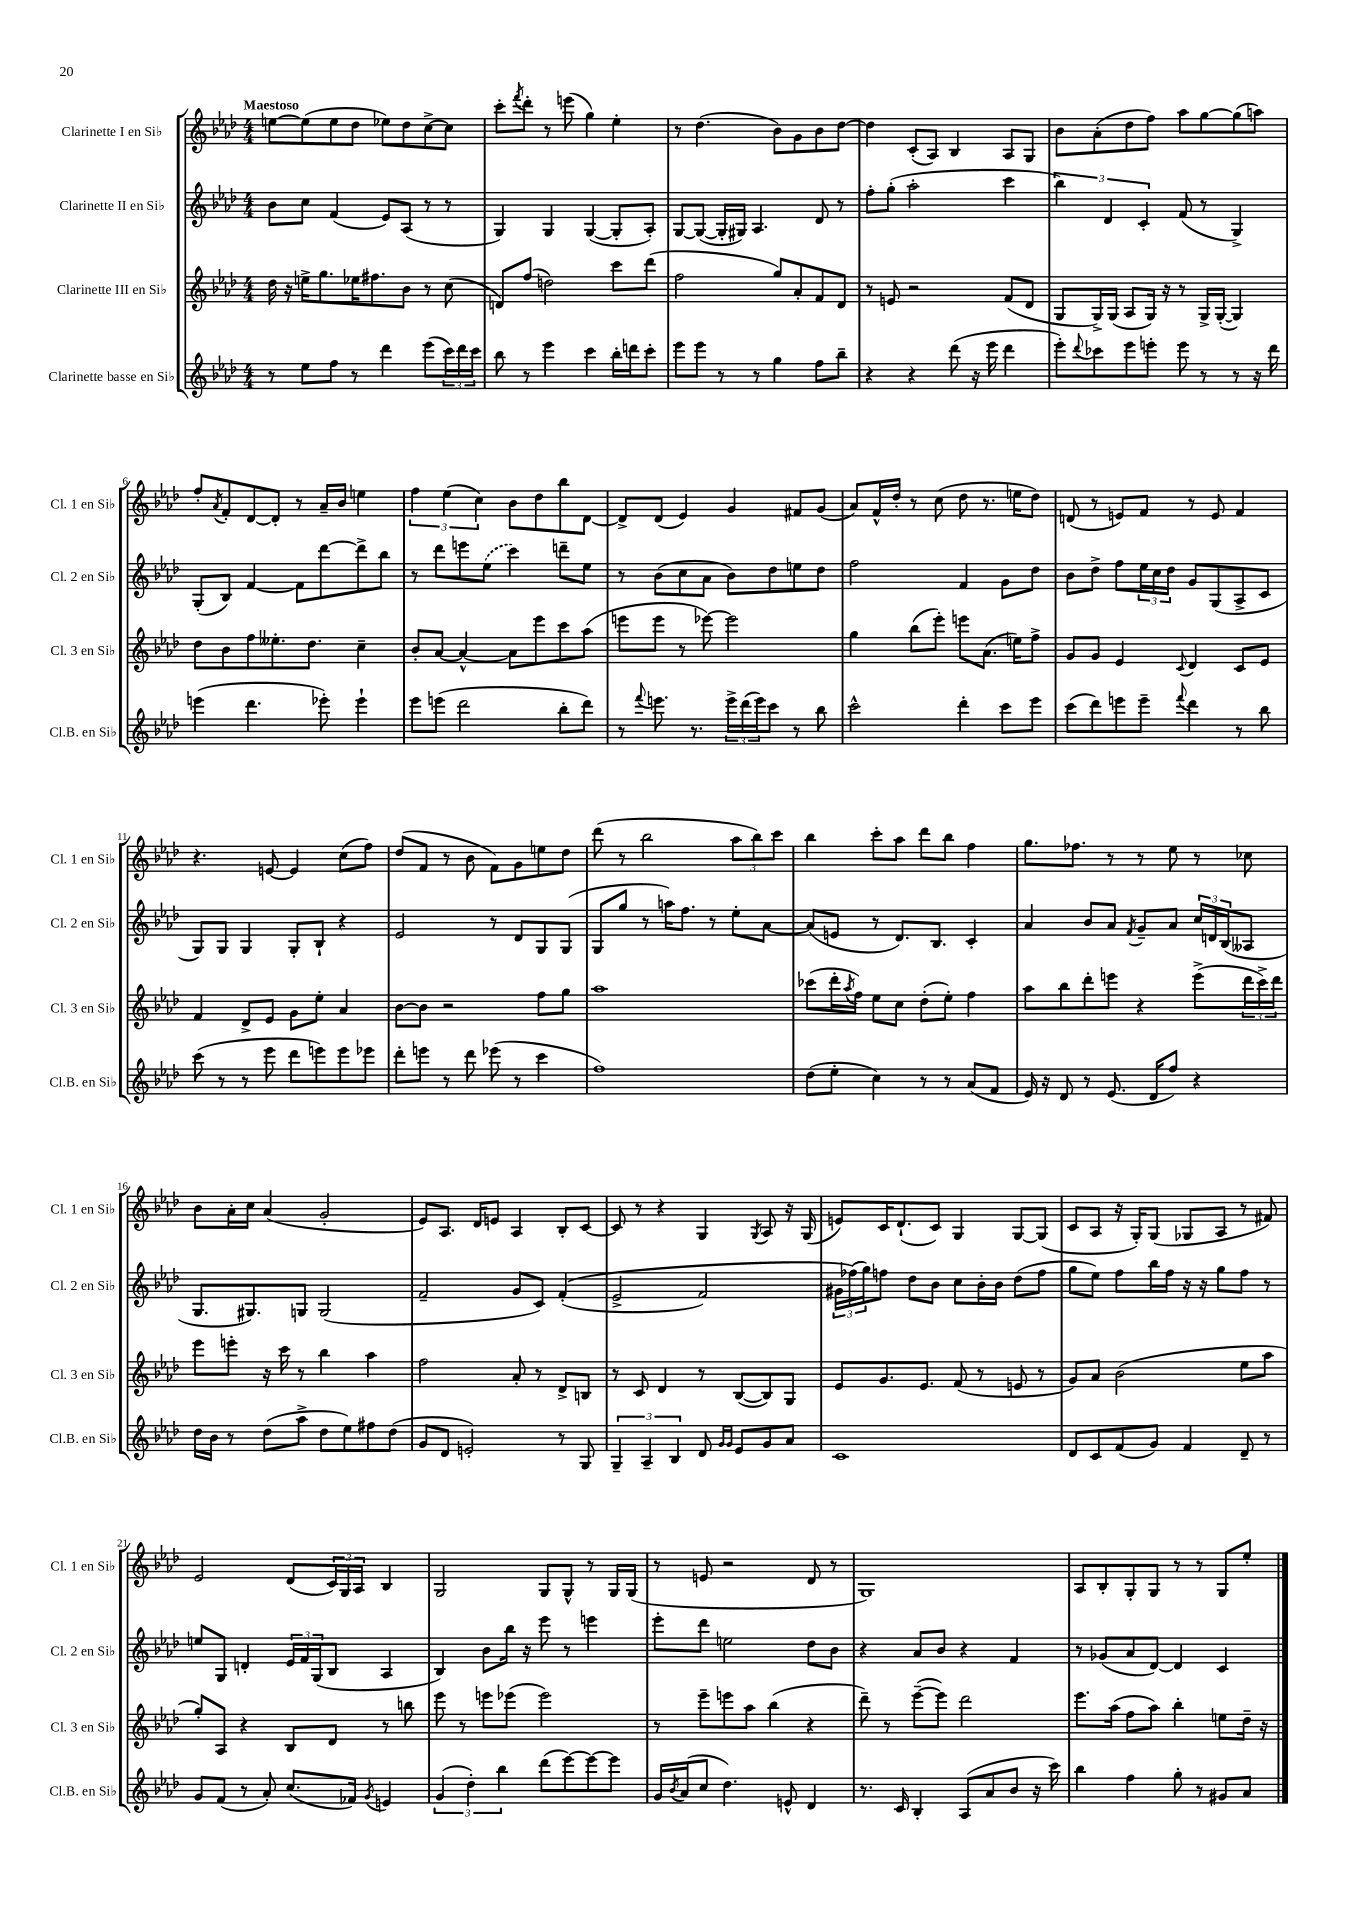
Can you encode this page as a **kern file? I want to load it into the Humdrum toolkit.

**kern	**kern	**kern	**kern
*part4	*part3	*part2	*part1
*staff4	*staff3	*staff2	*staff1
*I"Clarinette basse en Si♭	*I"Clarinette III en Si♭	*I"Clarinette II en Si♭	*I"Clarinette I en Si♭
*I'Cl.B. en Si♭	*I'Cl. 3 en Si♭	*I'Cl. 2 en Si♭	*I'Cl. 1 en Si♭
*clefG2	*clefG2	*clefG2	*clefG2
*k[b-e-a-d-]	*k[b-e-a-d-]	*k[b-e-a-d-]	*k[b-e-a-d-]
*M4/4	*M4/4	*M4/4	*M4/4
=1	=1	=1	=1
!	!	!	!LO:TX:a:B:t=Maestoso
8r	16dd-\	8b-\L	[8een\L
.	16r	.	.
8ee-\L	16een^\KL	8cc\J	(8ee\]
.	8.gg\	.	.
8ff\J	.	(4f/	8ee\
8r	16ee-X\K	.	8dd-\J
.	8.ff#X\	.	.
4ddd-\	.	8e-/L)	8ee-X\L)
.	8b-\J	(8A-/J	8dd-\
(8eee-\L	8r	8r	[8cc^\
24ccc\L)	(8cc\	8r	8cc\J]
24ddd-\	.	.	.
24ccc\JJ	.	.	.
=2	=2	=2	=2
8bb-\	8dn/L)	4G/)	8ccc'\L
.	.	.	8qfff/
8r	(8ff/J	.	8ddd-'\J
4eee-\	2ddn\)	4G/	8r
.	.	.	(8eeen\
4ccc\	.	([4G/	4gg\)
16bb-'\LL	8ccc\L	8G'/L]	4ee-'\
16dddn\J	.	.	.
8ccc'\J	(8ddd-\J	8A-'/J)	.
=3	=3	=3	=3
8eee-\L	2ff\	[8G/L	8r
8eee-\J	.	(8G/J_	(4.dd-\
8r	.	16G'/LL]	.
.	.	16G#X/JJ)	.
8r	.	4.A-/	.
4gg\	8gg/L)	.	8b-\L)
.	8a-'/	.	8g\
8ff\L	8f/	8d-/	8b-\
8bb-~\J	8d-/J	8r	[8dd-\J
=4	=4	=4	=4
4r	8r	8ff'\L	4dd-\]
.	8en/	(8gg'\J	.
4r	2r	2aa-'\	(8c'/L
.	.	.	8A-/J)
(8ddd-\	.	.	4B-/
16r	.	.	.
16eee-\	.	.	.
4ddd-\	(8f/L	4ccc\	8A-/L
.	8d-/J	.	8G/J
=5	=5	=5	=5
8eee-'\L)	8G/L	6bb-\)	8b-\L
8qqddd-/	.	.	.
8ccc-X\	16G^/L)	.	(8a-'\
.	.	6d-/	.
.	(16G/JJ	.	.
8eee-\	8A-/L	.	8dd-\
.	.	6c'/	.
8eeen'\J	16G/Jk)	.	8ff\J)
.	16r	.	.
8eee\	8r	(8f/	8aa-\L
8r	16G^/LL	8r	[8gg\
.	([16G'/JJ	.	.
8r	4G/])	4G^/)	(8gg\]
16r	.	.	8aan\J)
16ddd-\	.	.	.
!!LO:LB:g=z
=6	=6	=6	=6
(4eeen\	8dd-\L	(8G'/L	8ff'/L
.	.	.	8qa-/
.	8b-\	8B-/J)	8f'/
4.ddd-\	8ff\	[4f/	[8d-/
.	8.ee--X'\	.	8d-'/J]
.	.	8f\L]	8r
.	8.dd-\J	.	.
8eee-X'\)	.	[8ddd-\	16a-~/LL
.	.	.	16b-/JJ
4eee-`\	4cc~\	8ddd-^\]	4een\
.	.	8bb-\J	.
=7	=7	=7	=7
8eee-\L	8b-'/L	8r	6ff\
(8eeen\J	[8a-/J	8ddd-\L	.
.	.	.	(6ee-\
2ddd-\	4a-^^/_	8eeen\	.
.	.	.	6cc\)
.	.	(8ee-\J	.
.	8a-\L]	4ccc\)	8b-\L
.	8eee-\	.	8dd-\
8bb-'\L	8ccc\	8dddn~\L	8bb-\
8ddd-\J)	(8aa-\J	8ee-\J	[8d-\J
=8	=8	=8	=8
8r	8eeen\L	8r	8d-^/L]
8qqfff/	.	.	.
8.eeen\	8eee\J	(8b-\L	(8d-/J
.	8r	8cc\	4e-/)
8.r	.	.	.
.	[8eee-X\)	8a-\J	.
24eee^\LL	2eee-\]	8b-\L)	4g/
(24ddd-\	.	.	.
24eee\J)	.	.	.
8ccc\J	.	8dd-\	.
8r	.	8een\	8f#X/L
8bb-\	.	8dd-\J	(8g/J
=9	=9	=9	=9
2ccc^^\	4gg\	2ff\	8a-/L)
.	.	.	16f^^/L
.	.	.	16dd-'/JJ
.	(8bb-\L	.	8r
.	8eee-'\J)	.	(8cc\
4ddd-'\	8eeen\L	4f/	8dd-\
.	(8.a-\J	.	8.r
8ccc\L	.	8g\L	.
.	16een\KL)	.	16een\KL
8eee-\J	8ff^\J	8dd-\J	8dd-\J)
=10	=10	=10	=10
(8ccc\L	8g/L	8b-\L	(8dn/
8ddd-\)	8g/J	8dd-^\J	8r
8eeen\	4e-/	8ff\L	8en/L)
8eee~\J	.	24ee-\L	8f/J
.	.	24cc\	.
.	.	24dd-\JJ	.
8qqfff/	8qqc/	.	.
4ddd-\	4d-/	8g/L	8r
.	.	(8G/	8e/
8r	8c/L	8A-^/	4f/
8bb-\	8e-/J	8c/J	.
!!LO:LB:g=z
=11	=11	=11	=11
(8ccc\	4f/	8G/L)	4.r
8r	.	8G/J	.
8r	8d-^/L	4G/	.
8eee-\	8e-/J	.	[8en/
8ddd-\L	8g\L	8G'/L	4e/]
8eeen\)	8ee-'\J	8B-`/J	.
8eee\	4a-/	4r	(8cc\L
8eee-X\J	.	.	8ff\J)
=12	=12	=12	=12
8ddd-'\L	[8b-\L	2e-/	(8dd-/L
8eeen\J	8b-\J]	.	8f/J
8r	2r	.	8r
8ddd-\	.	.	8b-\
(8eee-X\	.	8r	8f\L)
8r	.	8d-/L	8g\
4ccc\	8ff\L	8G/	8een\
.	8gg\J	(8G/J	8dd-\J
=13	=13	=13	=13
1ff)	1aa-	8G/L	(8ddd-\
.	.	8gg/J	8r
.	.	8r	2bb-\
.	.	16aan\KL)	.
.	.	8.ff\J	.
.	.	8r	.
.	.	8ee-'\L	12aa-\L
.	.	.	12bb-\)
.	.	[8a-\J	.
.	.	.	12ccc\J
=14	=14	=14	=14
(8dd-\L	(8ccc-X\L	(8a-/L]	4bb-\
8ee-'\J	16ddd-'\L	8en/J	.
.	8qaa-/	.	.
.	16ff\JJ)	.	.
4cc\)	8ee-\L	8r	8ccc'\L
.	8cc\J	8.d-/L)	8aa-\J
8r	(8dd-'\L	.	8ddd-\L
.	.	8.B-/J	.
8r	8ee-'\J)	.	8bb-\J
(8a-/L	4ff\	4c'/	4ff\
8f/J	.	.	.
=15	=15	=15	=15
16e-/)	8aa-\L	4a-/	8.gg\L
16r	.	.	.
8d-/	8bb-\	.	.
.	.	.	8.ff-X\J
8r	8ddd-'\	8b-/L	.
(8.e-/	8eeen\J	8a-/J	8r
.	.	8qf/	.
.	4r	8g~/L	8r
16d-/KL	.	.	.
8ff/J)	.	8a-/J	8ee-\
4r	(8eee^\L	24cc/LL	8r
.	.	24dn/	.
.	.	(24B-/J	.
.	24ddd-\L	8A--X/J	8cc-X\
.	24ccc^\)	.	.
.	24ddd-\JJ	.	.
!!LO:LB:g=z
=16	=16	=16	=16
16dd-\LL	8eee-\L	8.G/L	8b-\L
16b-\JJ	.	.	.
8r	8eeen'\J	.	16a-'\L
.	.	8.G#X/)	16cc\JJ
(8dd-\L	16r	.	(4a-/
.	16ccc\	.	.
8aa-^\J	8r	8Gn/J	.
8dd-\L	4bb-\	(2G/	2g'/
8ee-\)	.	.	.
8ff#X\	4aa-\	.	.
(8dd-\J	.	.	.
=17	=17	=17	=17
8g/L	2ff\	2f~/	8e-/L)
8d-/J	.	.	8.A-/J
2en'/)	.	.	.
.	.	.	16d-/KL
.	.	.	8en/J
.	8a-'/	8g/L	4A-/
.	8r	8c/J)	.
8r	8d-^/L	((4f'/	8B-'/L
8G/	8Bn/J	.	[8c/J
=18	=18	=18	=18
6G~/	8r	2e-^/	8c/]
.	8c/	.	8r
6A-~/	.	.	.
.	4d-/	.	4r
6B-/	.	.	.
8d-/	8r	2f/)	4G/
16qqg/LL	.	.	.
16qqg/JJ	.	.	.
8e-/L	([8B-/L	.	.
.	.	.	8qG/
8g/	8B-/])	.	8A-/
8a-/J	8G/J	.	16r
.	.	.	(16G/
=19	=19	=19	=19
1c	8e-/L	24g#X\LL	8en/L)
.	.	(24ff-X\)	.
.	.	24gg\J)	.
.	8.g/	8ffn\J	16c/K
.	.	.	(8.d-`/
.	.	8dd-\L	.
.	8.e-/J	.	.
.	.	8b-\J	8c/J)
.	(8f/	8cc\L	4G/
.	8r	16b-'\L	.
.	.	16b-\JJ	.
.	8en/	(8dd-\L	[8G/L
.	8r	8ff\J	(8G/J]
=20	=20	=20	=20
8d-/L	8g/L)	8gg\L	8c/L
8c/	8a-/J	8ee-\J)	8A-/J
(8f/	(2b-\	8ff\L	16r
.	.	.	16G'/KL)
8g/J)	.	16bb-\L	(8G/J
.	.	16ff\JJ	.
4f/	.	16r	8G-X/L
.	.	16r	.
.	.	8gg\L	8A-/J
8d-~/	8ee-\L	8ff\J	8r
8r	8aa-\J	8r	8f#X/)
!!LO:LB:g=z
=21	=21	=21	=21
8g/L	8gg'/L)	8een/L	2e-/
(8f/J	8A-/J	8G/J	.
8r	4r	4dn'/	.
8a-'/)	.	.	.
(8.cc/L	8B-/L	24e-/LL	(8d-/L
.	.	24f/	.
.	.	(24G/J	.
.	8d-/J	8B-/J	24c/L)
.	.	.	24G/
16f-X/Jk)	.	.	.
.	.	.	24A-/JJ
8qg/	.	.	.
4en/	8r	4A-/	4B-/
.	8bbn\	.	.
=22	=22	=22	=22
(6g/	8eee-\	4B-/)	2G/
.	8r	.	.
6dd-'\)	.	.	.
.	8eeen\L	8b-\L	.
6bb-\	.	.	.
.	(8eee-X\J	16bb-\Jk	.
.	.	16r	.
(8ddd-\L	2eee-\)	8eee-\	8G/L
[8eee-\)	.	8r	8G^^/J
8eee-\_	.	4eeen\	8r
8eee-\J]	.	.	16G/LL
.	.	.	(16G/JJ
=23	=23	=23	=23
16g/LL	8r	8eee-'\L	8r
8qb-/	.	.	.
(16a-/J	.	.	.
8cc/J	8eee-~\L	8ddd-\J	8en/
4.dd-\)	8eeen\	2een\	2r
.	8aa-\J	.	.
.	(4bb-\	.	.
8en^^/	.	.	.
4d-/	4r	8dd-\L	8d-/
.	.	8b-\J	8r
=24	=24	=24	=24
8.r	8ddd-~\)	4r	1G)
.	8r	.	.
16c/	.	.	.
4B-'/	([8eee-~\L	8a-/L	.
.	8eee-\J])	8b-/J	.
(8A-/L	2ddd-\	4r	.
8a-/	.	.	.
8b-/J	.	4f/	.
16r	.	.	.
16ccc\)	.	.	.
=25	=25	=25	=25
4bb-\	8.eee-\L	8r	8A-/L
.	.	(8g-X/L	8B-'/
.	(16aa-\Jk	.	.
4ff\	8ff\L	8a-/	8G'/
.	8aa-\J)	[8d-/J)	8G/J
8gg'\	4bb-'\	4d-/]	8r
8r	.	.	8r
8g#X/L	8een\L	4c/	8G/L
8a-/J	16dd-~\Jk	.	8ee-'/J
.	16r	.	.
==	==	==	==
*-	*-	*-	*-
